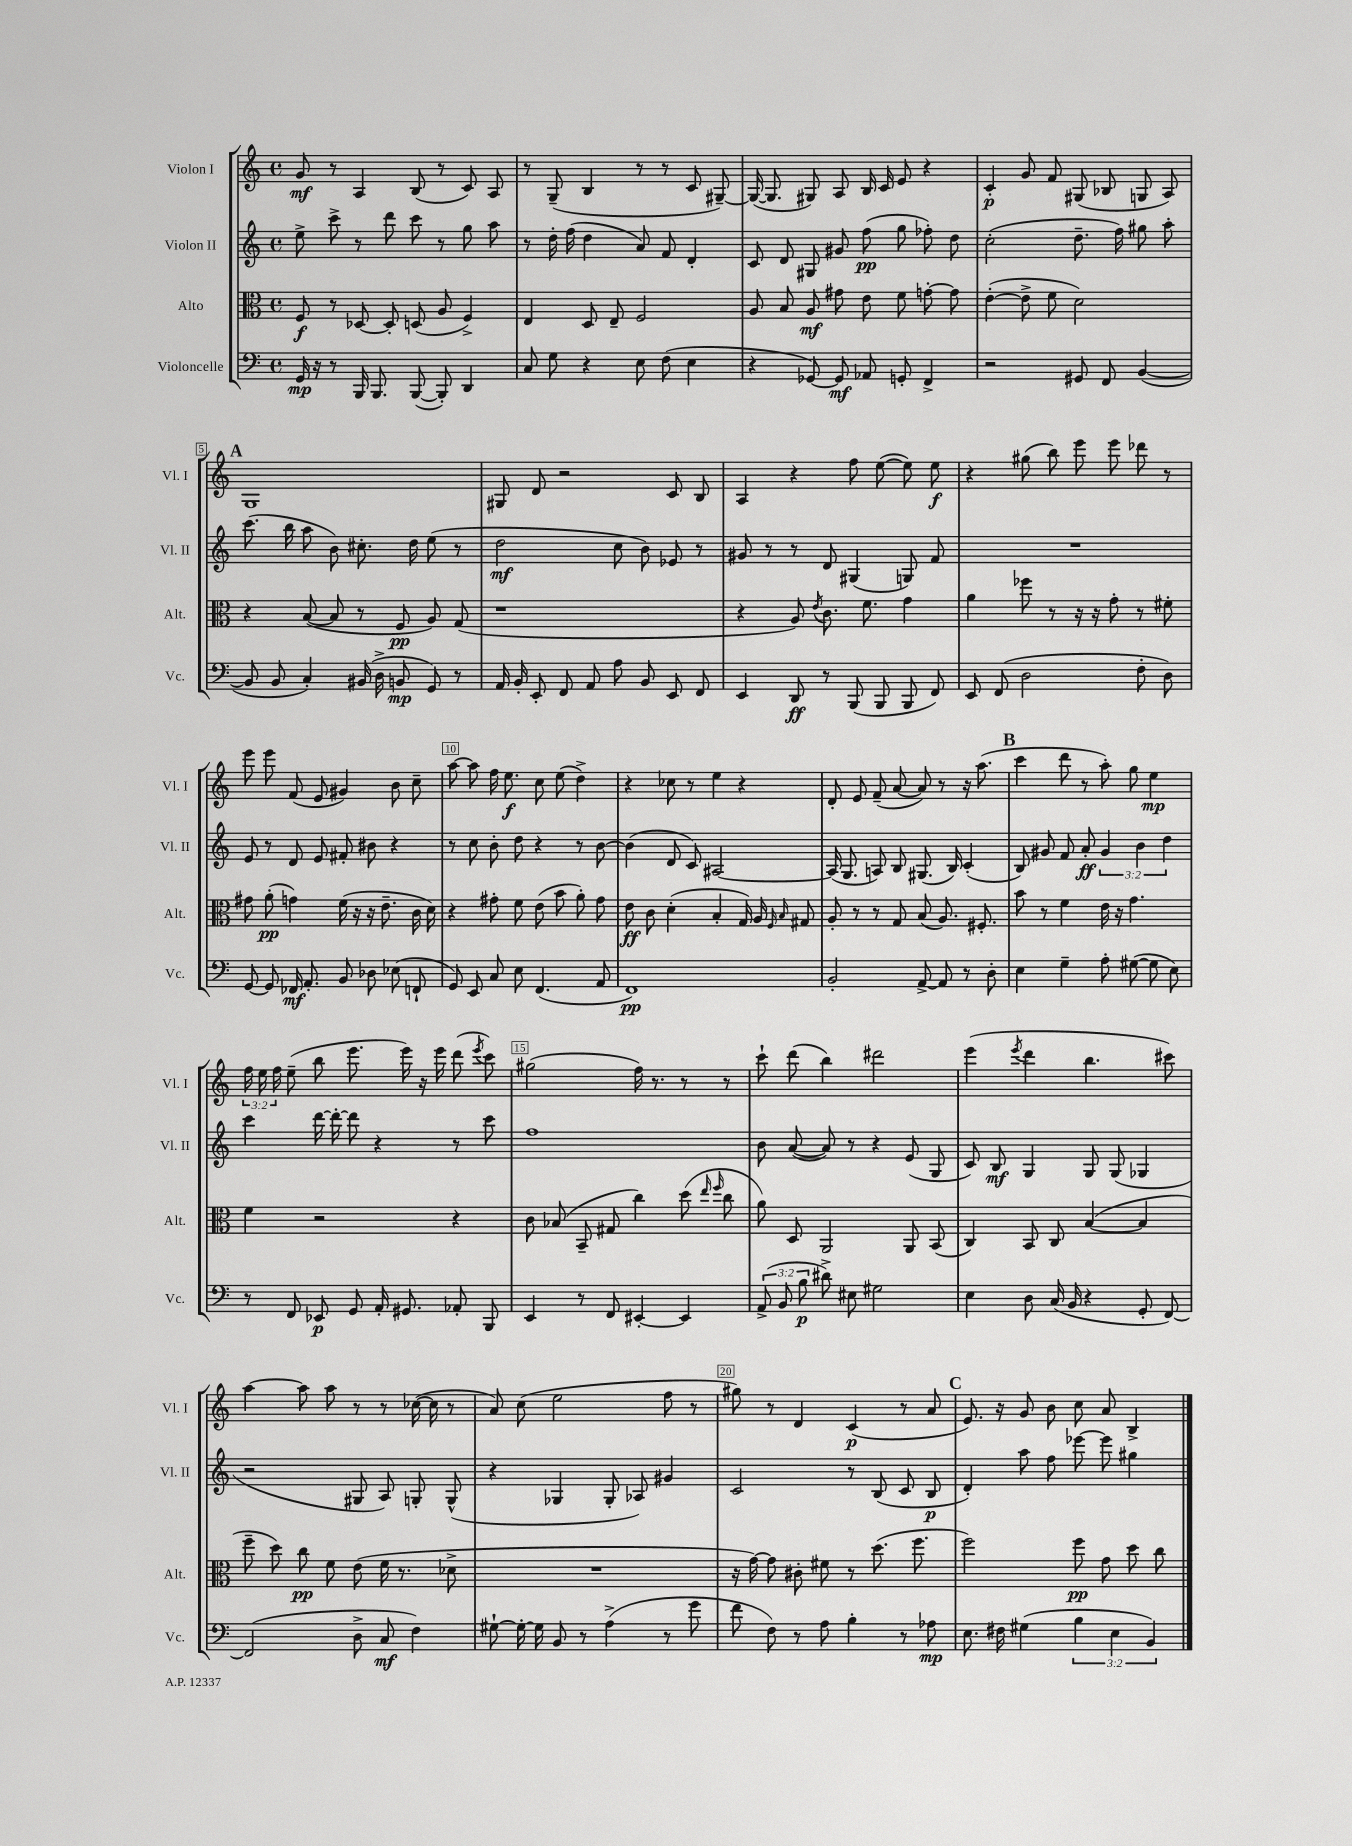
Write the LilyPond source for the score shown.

<<
\new StaffGroup <<
\new Staff = "s0" \with { instrumentName = "Violon I" shortInstrumentName = "Vl. I" } {
    \clef treble \key c \major \defaultTimeSignature \time 4/4 \override Staff.TupletNumber.text = #tuplet-number::calc-fraction-text
    \autoBeamOff g'8\mf r8 a4 b8( r8 c'8) a8 |
    r8 g8--( b4 r8 r8 c'8 gis8~--) |
    gis16~( gis8. gis8) a8 b16 c'16 e'8 r4 |
    c'4-.\p g'8 f'8 gis8( bes8 g8 a8) |
    \mark \markup { \bold "A" } g1 |
    gis8 d'8 r2 c'8 b8 |
    a4 r4 f''8 e''8~( e''8) e''8\f |
    r4 gis''8( b''8) e'''8 e'''8 des'''8 r8 |
    e'''8 e'''8 f'8( e'8 gis'4) b'8 c''8-- |
    a''8~ a''8 f''16 e''8.\f c''8 e''8( d''4->) |
    r4 ces''8 r8 e''4 r4 |
    d'8-. e'8 f'8--( a'8~ a'8) r8 r16 a''8.( |
    \mark \markup { \bold "B" } c'''4 d'''8 r8 a''8-.) g''8 e''4\mp |
    \tuplet 3/2 { f''16 e''16 f''16 } e''8--( b''8 e'''8. e'''16) r16 e'''16 d'''8( \acciaccatura { e'''8 } c'''8) |
    gis''2( f''16) r8. r8 r8 |
    c'''8-! d'''8( b''4) dis'''2 |
    e'''4( \acciaccatura { e'''8 } d'''4 b''4. cis'''8) |
    a''4~ a''8 a''8 r8 r8 ces''16~( ces''16 r8 |
    a'8) c''8( e''2 f''8 r8 |
    gis''8) r8 d'4 c'4\p( r8 a'8 |
    \mark \markup { \bold "C" } e'8.) r16 g'8 b'8 c''8 a'8 b4-> \bar "|." |
}
\new Staff = "s1" \with { instrumentName = "Violon II" shortInstrumentName = "Vl. II" } {
    \clef treble \key c \major \defaultTimeSignature \time 4/4 \override Staff.TupletNumber.text = #tuplet-number::calc-fraction-text
    \autoBeamOff e''8-> c'''8-> r8 d'''8 c'''8 r8 g''8 a''8 |
    r8 d''16-. f''16( d''4 a'8) f'8 d'4-. |
    c'8 d'8 gis8 gis'8 f''8\pp( g''8 fes''8-.) d''8 |
    c''2-.( d''8.-- f''16) gis''8 a''8-. |
    \mark \markup { \bold "A" } c'''8.( b''16 a''8 b'8) cis''8.-. d''16 e''8( r8 |
    d''2\mf c''8 b'8) ees'8 r8 |
    gis'8 r8 r8 d'8 gis4( g8) f'8 |
    R1 |
    e'8 r8 d'8 e'8 fis'8-. bis'8 r4 |
    r8 c''8 b'8-. d''8 r4 r8 b'8~ |
    b'4( d'8 c'8) ais2~ |
    ais16( g8. a8) b8 gis8.( b16) c'4-.( |
    \mark \markup { \bold "B" } b8) gis'8 f'8 a'8-.\ff \tuplet 3/2 { gis'4 b'4 d''4 } |
    c'''4 d'''16~ d'''16~-. d'''8 r4 r8 c'''8 |
    f''1 |
    b'8 a'8~( a'8) r8 r4 e'8( g8 |
    c'8) b8\mf g4 g8 g8( ges4 |
    r2 gis8 a8) g8-. g8-^( |
    r4 ges4 ges8-. aes8) gis'4 |
    c'2 r8 b8( c'8 b8\p |
    \mark \markup { \bold "C" } d'4-.) a''8 f''8 ees'''8~ ees'''8 gis''4 \bar "|." |
}
\new Staff = "s2" \with { instrumentName = "Alto" shortInstrumentName = "Alt." } {
    \clef alto \key c \major \defaultTimeSignature \time 4/4
    \autoBeamOff f8\f r8 des8~ des8-. d8( a8 f4->) |
    e4 d8 e8-- f2 |
    a8 b8 a8\mf gis'8 e'8 f'8 g'8~-. g'8 |
    e'4~-.( e'8-> f'8 d'2) |
    \mark \markup { \bold "A" } r4 b8~( b8 r8 f8\pp a8) g8( |
    r1 |
    r4 a8) \acciaccatura { e'8 } c'8. f'8. g'4 |
    a'4 fes''8 r8 r16 r16 g'8-. r8 fis'8-. |
    gis'8 a'8-.\pp( g'4) f'16( r16 r16 e'8.-- c'16 d'16) |
    r4 gis'8-. f'8 e'8( b'8 a'8-.) gis'8 |
    e'8\ff c'8 d'4-.( b4-. g16) a16 \grace { f16 b16 } gis8 |
    a8-. r8 r8 g8 b8( a8.) fis8.-. |
    \mark \markup { \bold "B" } b'8 r8 f'4 e'16 r16 g'4. |
    f'4 r2 r4 |
    c'8 bes8( b,8-- gis8 c''4) d''8( \grace { e''16 f''16 } c''8 |
    a'8) d8 a,2 a,8 b,8( |
    c4) b,8 c8 b4~( b4 |
    f''8-- d''8) c''8\pp f'8 e'8( f'16 r8. des'8-> |
    R1 |
    r16 g'16~) g'8 cis'8-. fis'8 r8 d''8.( f''8. |
    \mark \markup { \bold "C" } f''2) f''8\pp g'8 d''8 c''8 \bar "|." |
}
\new Staff = "s3" \with { instrumentName = "Violoncelle" shortInstrumentName = "Vc." } {
    \clef bass \key c \major \defaultTimeSignature \time 4/4 \override Staff.TupletNumber.text = #tuplet-number::calc-fraction-text
    \autoBeamOff g,16\mp r16 r8 b,,16 b,,8. b,,8~( b,,8-.) d,4 |
    c8 g8 r4 e8 f8( e4 |
    r4 ges,8~) ges,8\mf aes,8 g,8-. f,4-> |
    r2 gis,8 f,8 b,4~( |
    \mark \markup { \bold "A" } b,8 b,8 c4-.) bis,16( d16-> b,8\mp g,8) r8 |
    a,16 b,16-. e,8-. f,8 a,8 a8 b,8 e,8 f,8 |
    e,4 d,8\ff r8 b,,8( b,,8 b,,8 f,8) |
    e,8 f,8( d2 f8-. d8) |
    g,8~ g,8 fes,16\mf a,8.-. b,8 des8 ees8( f,8-! |
    g,8) e,8 c8 e8 f,4.( a,8 |
    f,1\pp) |
    b,2-. a,8~-> a,8 r8 d8-. |
    \mark \markup { \bold "B" } e4 g4-- a8-. gis8~( gis8 e8) |
    r8 f,8 ees,8\p g,8 a,16-. gis,8. aes,8-. b,,8 |
    e,4 r8 f,8 eis,4~-. eis,4 |
    \tuplet 3/2 { a,8->( b,8 b8\p } dis'8->) eis8 gis2 |
    e4 d8 c16( b,16 r4 g,8-. f,8~) |
    f,2( d8-> c8\mf f4) |
    gis8~-! gis16~-. gis16 b,8 r8 a4->( r8 g'8 |
    f'8 f8) r8 a8 b4-. r8 aes8\mp |
    \mark \markup { \bold "C" } e8. fis16 gis4( \tuplet 3/2 { b4 e4 b,4) } \bar "|." |
}
>>
>>
\layout { \context { \Score \override BarNumber.break-visibility = ##(#f #t #t) barNumberVisibility = #(every-nth-bar-number-visible 5) \override BarNumber.stencil = #(make-stencil-boxer 0.1 0.3 ly:text-interface::print) } }
